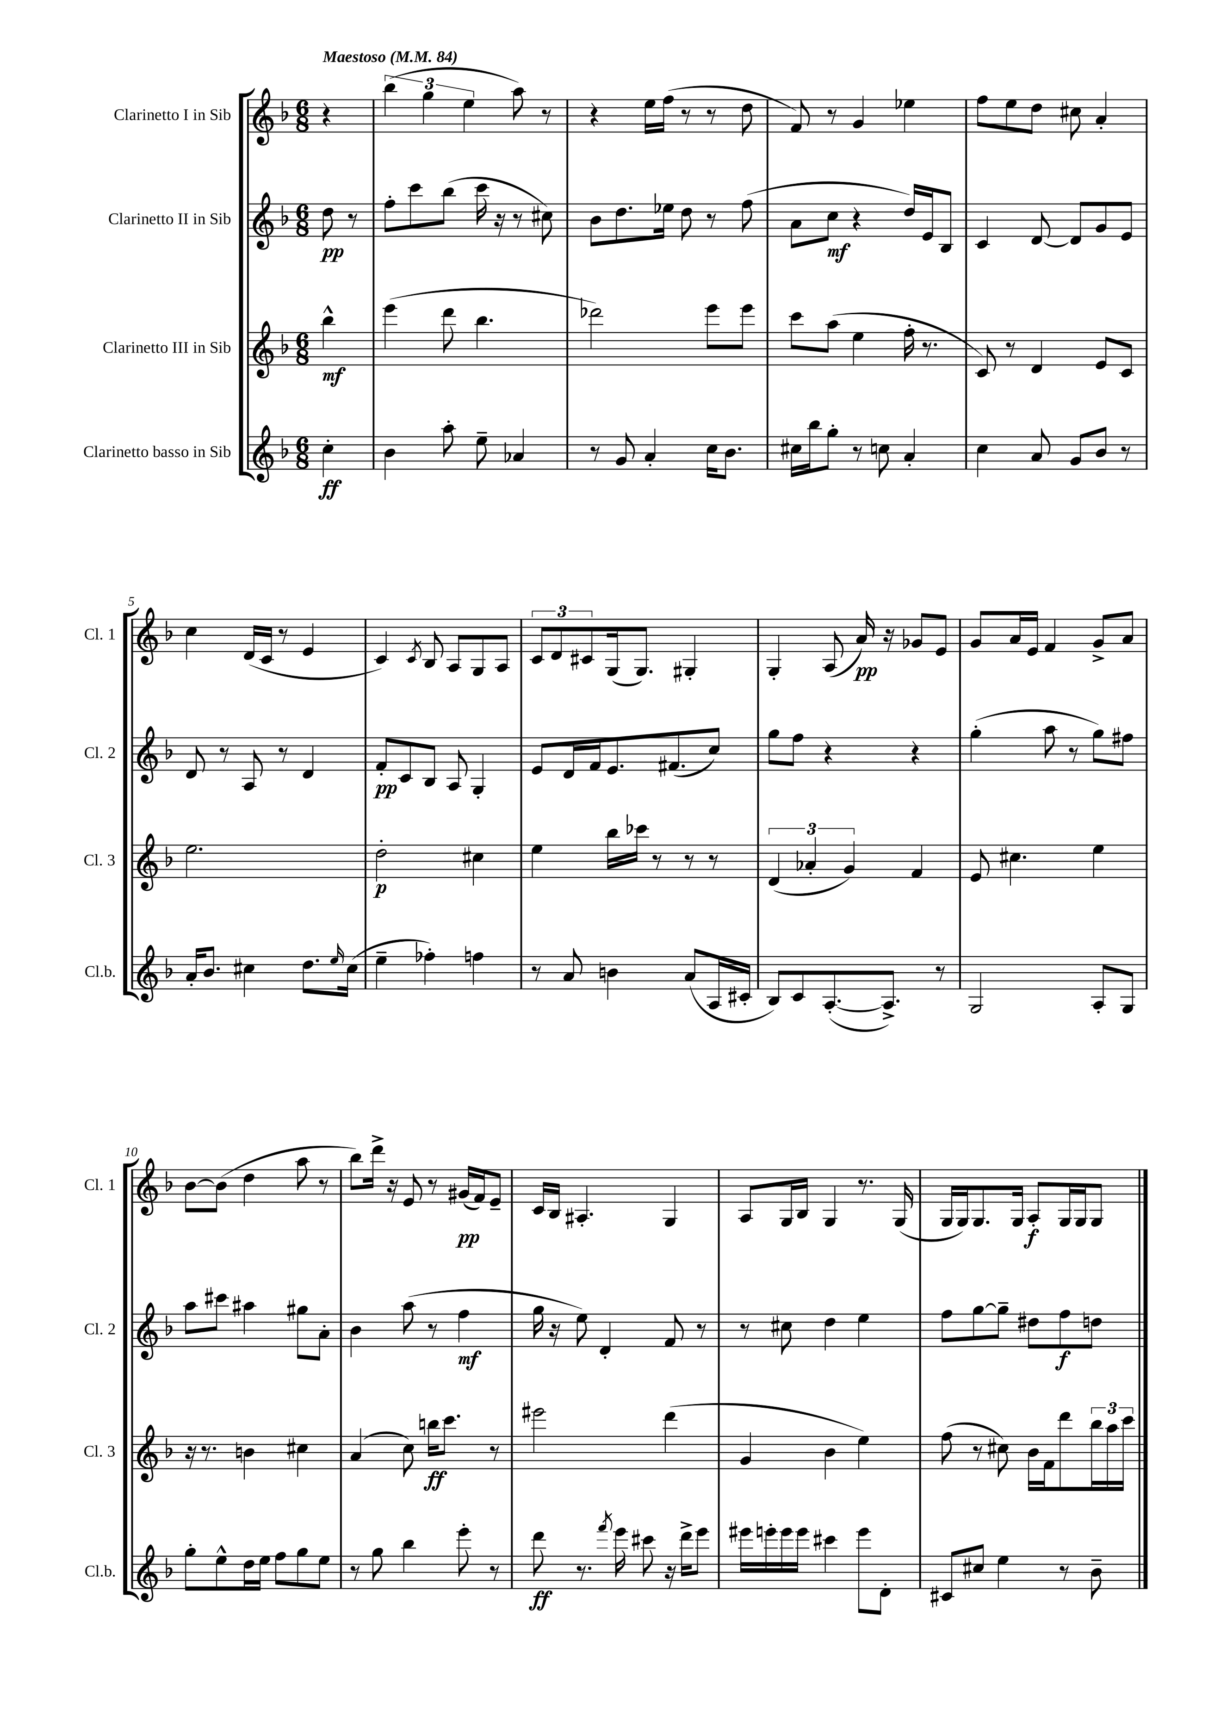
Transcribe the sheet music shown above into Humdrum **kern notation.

**kern	**dynam	**kern	**dynam	**kern	**dynam	**kern	**dynam
*part4	*part4	*part3	*part3	*part2	*part2	*part1	*part1
*staff4	*staff4	*staff3	*staff3	*staff2	*staff2	*staff1	*staff1
*I"Clarinetto basso in Sib	*	*I"Clarinetto III in Sib	*	*I"Clarinetto II in Sib	*	*I"Clarinetto I in Sib	*
*I'Cl.b.	*	*I'Cl. 3	*	*I'Cl. 2	*	*I'Cl. 1	*
*clefG2	*	*clefG2	*	*clefG2	*	*clefG2	*
*k[b-]	*	*k[b-]	*	*k[b-]	*	*k[b-]	*
*M6/8	*	*M6/8	*	*M6/8	*	*M6/8	*
*MM84	*	*MM84	*	*MM84	*	*MM84	*
=	=	=	=	=	=	=	=
!	!	!	!	!	!	!LO:TX:a:B:t=Maestoso	!
4cc'\	ff	4bb-^^\	mf	8dd\	pp	4r	.
.	.	.	.	8r	.	.	.
=1	=1	=1	=1	=1	=1	=1	=1
4b-\	.	(4eee\	.	8ff'\L	.	(6bb-\	.
.	.	.	.	8ccc\	.	.	.
.	.	.	.	.	.	6gg\	.
8aa'\	.	8ddd\	.	(8bb-\J	.	.	.
.	.	.	.	.	.	6ee\	.
8ee~\	.	4.bb-\	.	16ccc\	.	.	.
.	.	.	.	16r	.	.	.
4a-X/	.	.	.	8r	.	8aa\)	.
.	.	.	.	8cc#X\)	.	8r	.
=2	=2	=2	=2	=2	=2	=2	=2
8r	.	2ddd-X\)	.	8b-\L	.	4r	.
8g/	.	.	.	8.dd\	.	.	.
4a'/	.	.	.	.	.	16ee\LL	.
.	.	.	.	16ee-X\Jk	.	(16ff\JJ	.
.	.	.	.	8dd\	.	8r	.
16cc\KL	.	8eee\L	.	8r	.	8r	.
8.b-\J	.	.	.	.	.	.	.
.	.	8eee\J	.	(8ff\	.	8dd\	.
=3	=3	=3	=3	=3	=3	=3	=3
16cc#X\LL	.	8ccc\L	.	8a\L	.	8f/)	.
16bb-\J	.	.	.	.	.	.	.
8gg'\J	.	(8aa\J	.	8cc\J	mf	8r	.
8r	.	4ee\	.	4r	.	4g/	.
8ccn\	.	.	.	.	.	.	.
4a'/	.	16ff'\	.	16dd/LL)	.	4ee-X\	.
.	.	8.r	.	16e/J	.	.	.
.	.	.	.	8B-/J	.	.	.
=4	=4	=4	=4	=4	=4	=4	=4
4cc\	.	8c/)	.	4c/	.	8ff\L	.
.	.	8r	.	.	.	8ee\	.
8a/	.	4d/	.	[8d/	.	8dd\J	.
8g/L	.	.	.	8d/L]	.	8cc#X\	.
8b-/J	.	8e/L	.	8g/	.	4a'/	.
8r	.	8c/J	.	8e/J	.	.	.
!!LO:LB:g=z
=5	=5	=5	=5	=5	=5	=5	=5
16a'/KL	.	2.ee\	.	8d/	.	4cc\	.
8.b-/J	.	.	.	.	.	.	.
.	.	.	.	8r	.	.	.
4cc#X\	.	.	.	8A/	.	(16d/LL	.
.	.	.	.	.	.	16c/JJ	.
.	.	.	.	8r	.	8r	.
8.dd\L	.	.	.	4d/	.	4e/	.
16qqee/	.	.	.	.	.	.	.
(16cc#\Jk	.	.	.	.	.	.	.
=6	=6	=6	=6	=6	=6	=6	=6
4ee~\	.	2dd'\	p	8f'/L	pp	4c/)	.
.	.	.	.	8c/	.	.	.
.	.	.	.	.	.	8qc/	.
4ff-X'\)	.	.	.	8B-/J	.	8B-/	.
.	.	.	.	8A/	.	8A/L	.
4ffn\	.	4cc#X\	.	4G'/	.	8G/	.
.	.	.	.	.	.	8A/J	.
=7	=7	=7	=7	=7	=7	=7	=7
8r	.	4ee\	.	8e/L	.	12c/L	.
.	.	.	.	.	.	12d/	.
8a/	.	.	.	16d/L	.	.	.
.	.	.	.	.	.	12c#X/	.
.	.	.	.	16f/J	.	.	.
4bn\	.	16bb-\LL	.	8.e/	.	(16G/k	.
.	.	16ccc-X\JJ	.	.	.	8.G/J)	.
.	.	8r	.	.	.	.	.
.	.	.	.	(8.f#X/	.	.	.
(8a/L	.	8r	.	.	.	4G#X'/	.
16A/L	.	8r	.	8cc/J)	.	.	.
16c#X'/JJ	.	.	.	.	.	.	.
=8	=8	=8	=8	=8	=8	=8	=8
8B-/L)	.	(6d/	.	8gg\L	.	4G'/	.
8c/	.	.	.	8ff\J	.	.	.
.	.	6a-X'/	.	.	.	.	.
([8.A'/	.	.	.	4r	.	(8A/	.
.	.	6g/)	.	.	.	.	.
.	.	.	.	.	.	16a/)	pp
8.A^/J])	.	.	.	.	.	16r	.
.	.	4f/	.	4r	.	8g-X/L	.
8r	.	.	.	.	.	8e/J	.
=9	=9	=9	=9	=9	=9	=9	=9
2G/	.	8e/	.	(4gg'\	.	8g/L	.
.	.	4.cc#X\	.	.	.	16a/L	.
.	.	.	.	.	.	16e/JJ	.
.	.	.	.	8aa\	.	4f/	.
.	.	.	.	8r	.	.	.
8A'/L	.	4ee\	.	8gg\L)	.	8g^/L	.
8G/J	.	.	.	8ff#X\J	.	8a/J	.
!!LO:LB:g=z
=10	=10	=10	=10	=10	=10	=10	=10
8gg'\L	.	16r	.	8aa\L	.	[8b-\L	.
.	.	8.r	.	.	.	.	.
8ee^^\	.	.	.	8ccc#X\J	.	(8b-\J]	.
16dd\L	.	4bn\	.	4aa#X\	.	4dd\	.
16ee\JJ	.	.	.	.	.	.	.
8ff\L	.	.	.	.	.	.	.
8gg\	.	4cc#X\	.	8gg#X\L	.	8aa\	.
8ee\J	.	.	.	8a'\J	.	8r	.
=11	=11	=11	=11	=11	=11	=11	=11
8r	.	(4a/	.	4b-\	.	8bb-\L)	.
8gg\	.	.	.	.	.	16ddd^\Jk	.
.	.	.	.	.	.	16r	.
4bb-\	.	8cc\)	.	(8aa\	.	8e/	.
.	.	16bbn\KL	ff	8r	.	8r	.
.	.	8.ccc\J	.	.	.	.	.
8eee'\	.	.	.	4ff\	mf	(16g#X/LL	pp
.	.	.	.	.	.	16f/J)	.
8r	.	8r	.	.	.	8e~/J	.
=12	=12	=12	=12	=12	=12	=12	=12
8ddd\	ff	2eee#X\	.	16gg\	.	16c/LL	.
.	.	.	.	16r	.	16B-/JJ	.
8.r	.	.	.	8ee\)	.	4.A#X'/	.
.	.	.	.	4d'/	.	.	.
8qfff/	.	.	.	.	.	.	.
16eee\	.	.	.	.	.	.	.
8ccc#X\	.	.	.	.	.	.	.
16r	.	(4ddd\	.	8f/	.	4G/	.
16ddd^\KL	.	.	.	.	.	.	.
8eee\J	.	.	.	8r	.	.	.
=13	=13	=13	=13	=13	=13	=13	=13
16eee#X\LL	.	4g/	.	8r	.	8A/L	.
16eeen'\	.	.	.	.	.	.	.
16eee\	.	.	.	8cc#X\	.	16G/L	.
16eee\JJ	.	.	.	.	.	16B-/JJ	.
4ccc#X\	.	4b-\	.	4dd\	.	4G/	.
8eee\L	.	4ee\)	.	4ee\	.	8.r	.
8d'\J	.	.	.	.	.	.	.
.	.	.	.	.	.	(16G/	.
=14	=14	=14	=14	=14	=14	=14	=14
8c#X/L	.	(8ff\	.	8ff\L	.	16G/LL	.
.	.	.	.	.	.	16G/J)	.
8cc#X/J	.	8r	.	[8gg\	.	8.G/	.
4ee\	.	8cc#X\)	.	8gg~\J]	.	.	.
.	.	.	.	.	.	16G/Jk	.
.	.	16b-\LL	.	8dd#X\L	.	8A'/L	f
.	.	16f\J	.	.	.	.	.
8r	.	8ddd\	.	8ff\	f	16G/L	.
.	.	.	.	.	.	16G/J	.
8b-~\	.	24bb-\L	.	8ddn\J	.	8G/J	.
.	.	24aa\	.	.	.	.	.
.	.	24ccc\JJ	.	.	.	.	.
==	==	==	==	==	==	==	==
*-	*-	*-	*-	*-	*-	*-	*-
